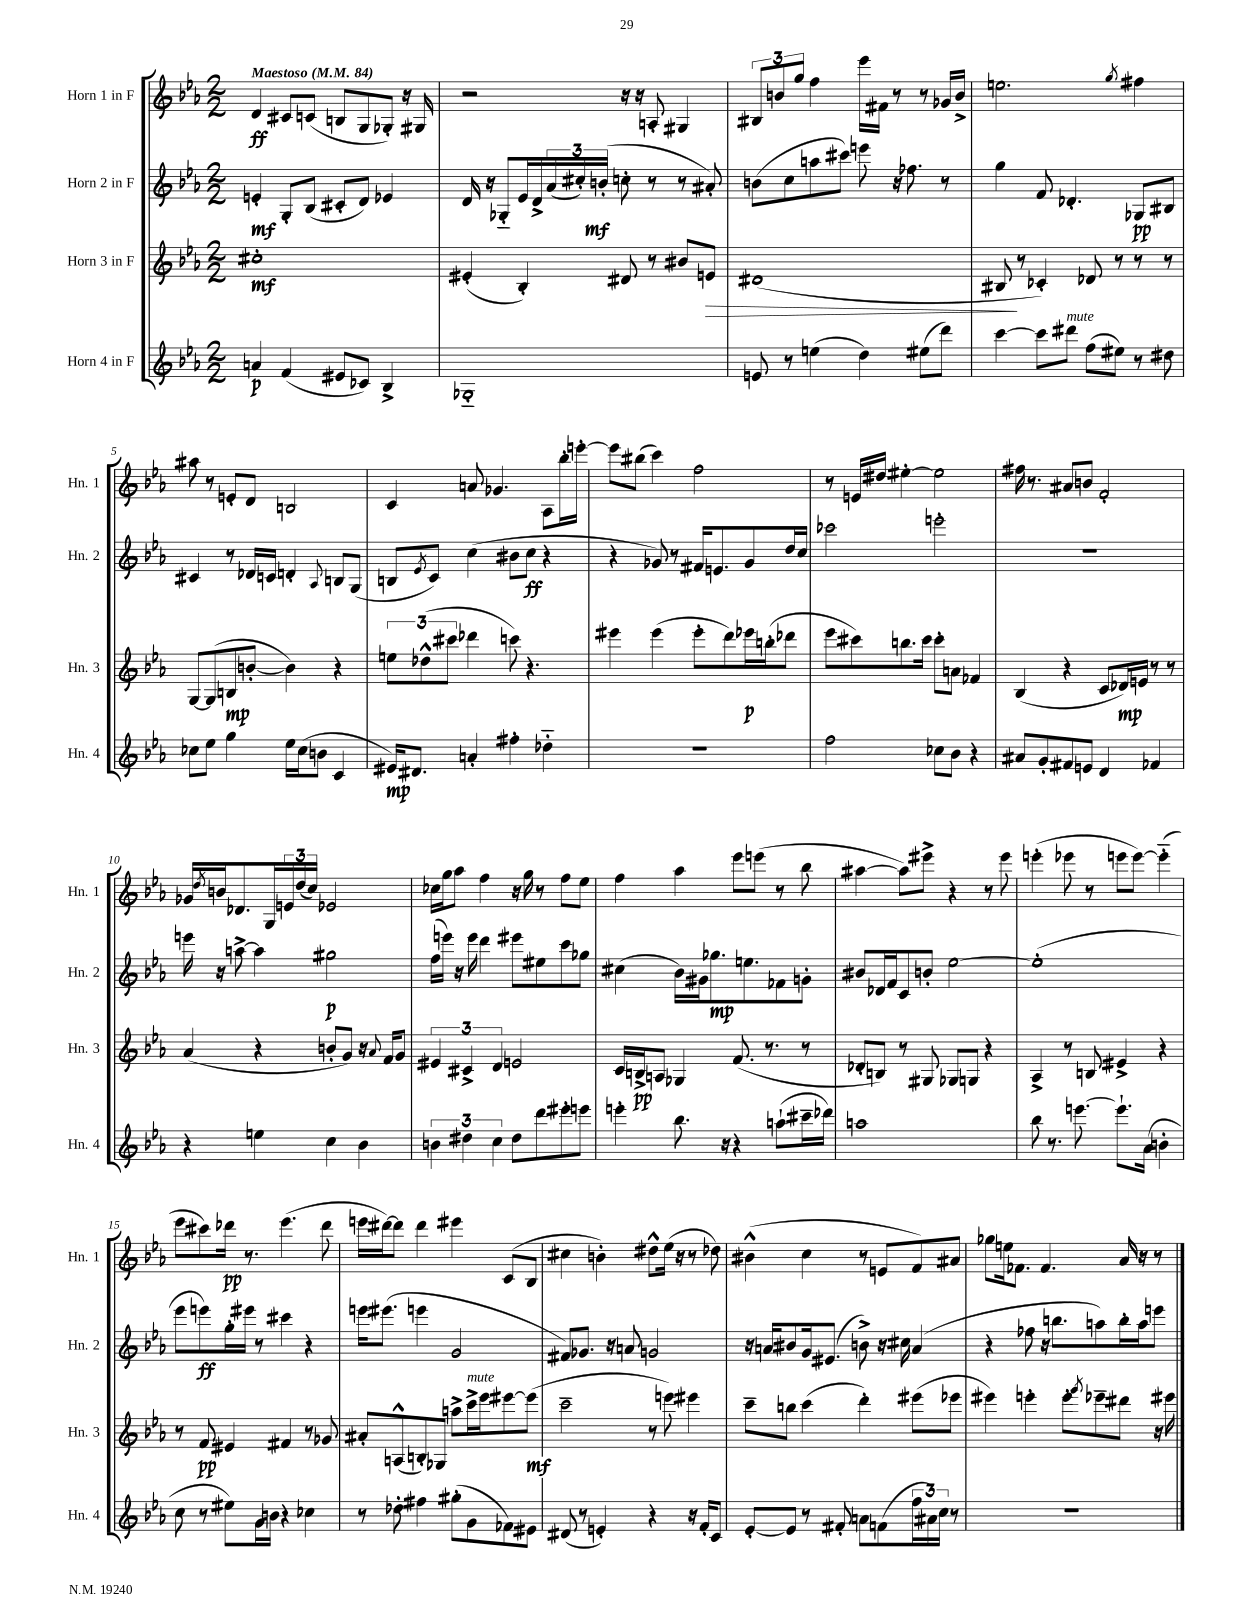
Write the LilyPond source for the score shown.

<<
\new StaffGroup <<
\new Staff = "s0" \with { instrumentName = "Horn 1 in F" shortInstrumentName = "Hn. 1" } {
    \clef treble \key ees \major \numericTimeSignature \time 2/2 \tempo "Maestoso" 4 = 84
    d'4\ff cis'8 c'8( b8 g8 ges8-.) r16 gis16 |
    r2 r16 r16 a8-. gis4 |
    \tuplet 3/2 { bis8 b'8 g''8 } f''4 ees'''16 fis'16 r8 r8 ges'16 b'16-> |
    e''2. \acciaccatura { g''8 } fis''4 |
    ais''8 r8 e'8-. d'8 b2 |
    c'4 a'8 ges'4. aes8 bes''16-. e'''16~-. |
    e'''8 bis''8( c'''4) f''2 |
    r8 e'16 dis''16 eis''4~-. eis''2 |
    fis''16 r8. ais'8 b'8 f'2-. |
    ges'16 \acciaccatura { d''8 } b'16 des'8. g16 \tuplet 3/2 { e'16 d''16( c''16) } ees'2 |
    ces''16 g''16 aes''8 f''4 r16 g''16 r8 f''8 ees''8 |
    f''4 aes''4 ees'''8 e'''8( r8 bes''8 |
    ais''4~ ais''8) eis'''8-> r4 r8 eis'''8 |
    e'''4-.( ees'''8 r8 e'''8 e'''8~) e'''4-_( |
    ees'''8 cis'''8) des'''16\pp r8. ees'''4.( des'''8 |
    e'''16 dis'''16~) dis'''8 dis'''4 eis'''4 c'8( bes8 |
    cis''4 b'4-.) dis''8-^ ees''16( r16 r8 des''8) |
    bis'4-^( c''4 r8 e'8 f'8) ais'8 |
    ges''8 e''16 fes'8. fes'4. aes'16 r16 r8 \bar "|." |
}
\new Staff = "s1" \with { instrumentName = "Horn 2 in F" shortInstrumentName = "Hn. 2" } {
    \clef treble \key ees \major \numericTimeSignature \time 2/2
    e'4-.\mf g8-. bes8( cis'8-. d'8) ees'4 |
    d'16 r16 ges8-_ ees'16 d'16-> \tuplet 3/2 { aes'16( cis''16-.) b'16-.\mf( } c''8-. r8 r8 ais'8-.) |
    b'8( c''8 a''8 cis'''8) e'''8 r16 fes''8. r8 |
    g''4 f'8 des'4.-. ges8\pp bis8 |
    cis'4 r8 des'16 c'16 d'4-. \appoggiatura { aes8 } b8 g8( |
    b8 \acciaccatura { ees'8 } c'8) c''4( bis'8 c''8\ff r4 |
    r4 ges'8) r8 fis'16 e'8. ges'8 d''16 c''16 |
    ces'''2 e'''2-. |
    R1 |
    e'''16 r16 a''8~-> a''4 gis''2\p |
    f''16( e'''16) r16 e'''16 d'''4 eis'''8 eis''8 c'''8 ges''8 |
    cis''4( bes'16) gis'16 ges''8.\mp e''8. fes'8 g'8-. |
    bis'8 des'16 f'16 c'8 b'8-. ees''2~ |
    ees''1-.( |
    ees'''8 e'''8\ff) g''16-. eis'''16 r8 cis'''4 r4 |
    e'''16 eis'''8.( e'''4 g'2 |
    fis'8) ges'8. r16 a'8 g'2 |
    r16 a'16 bis'8 g'16 eis'8.( b'8->) r16 cis''16 a'4( |
    r4 fes''8 r16 b''8. a''8) b''16-. a''16 e'''8 \bar "|." |
}
\new Staff = "s2" \with { instrumentName = "Horn 3 in F" shortInstrumentName = "Hn. 3" } {
    \clef treble \key ees \major \numericTimeSignature \time 2/2
    cis''1-.\mf |
    eis'4-.( bes4-.) dis'8 r8 bis'8 e'8\> |
    dis'1( |
    bis8\! r8 ces'4-.) des'8 r8 r8 r8 |
    g8~ g8( b8\mp b'8~-. b'4) r4 |
    \tuplet 3/2 { e''8 des''8-^( cis'''8 } des'''4 c'''8) r4. |
    eis'''4 eis'''4( eis'''8-. d'''8) ees'''16\p b''16-.( des'''8 |
    ees'''8 cis'''8) b''8. cis'''16 cis'''8-. a'8 fes'4 |
    bes4( r4 c'8 des'16\mp) e'16 r8 r8 |
    aes'4( r4 b'8-. g'8) r16 \appoggiatura { aes'8 } f'16 g'8 |
    \tuplet 3/2 { eis'4 cis'4-> d'4 } e'2 |
    c'16 b16->\pp a8 ges4 f'8.( r8. r8 |
    des'8-. b8) r8 gis8 ges8 g8 r4 |
    aes4-> r8 b8 eis'4-> r4 |
    r8 f'8\pp eis'4 fis'4 r8 ges'8 |
    ais'8-. a8-^( b8-.) ges8 a''8-> c'''16->^\markup { \italic "mute" } ees'''16 eis'''8~ eis'''8\mf( |
    c'''2-- r8 e'''8) eis'''4 |
    c'''8-- b''8 c'''4( d'''4-.) eis'''8( ees'''8 |
    eis'''4) e'''4-. e'''8-. \acciaccatura { g'''8 } ees'''8-- dis'''8 r16 eis'''16 \bar "|." |
}
\new Staff = "s3" \with { instrumentName = "Horn 4 in F" shortInstrumentName = "Hn. 4" } {
    \clef treble \key ees \major \numericTimeSignature \time 2/2
    a'4\p f'4( eis'8 ces'8) bes4-> |
    ges1-_ |
    e'8 r8 e''4( d''4) eis''8( d'''8) |
    c'''4~ c'''8 dis'''8^\markup { \italic "mute" } f''8( eis''8) r8 dis''8 |
    ces''8 ees''8 g''4 ees''16 ces''16( b'8 c'4 |
    eis'16\mp) dis'8. a'4-. fis''4-. des''4-_ |
    R1 |
    f''2 ces''8 bes'8 r4 |
    ais'8 g'8-. fis'8 e'8 d'4 fes'4 |
    r4 e''4 c''4 bes'4 |
    \tuplet 3/2 { b'4 dis''4 c''4 } dis''8 d'''8 eis'''8-. e'''8 |
    e'''4-. bes''8. r16 r4 a''8-!( cis'''16-- des'''16) |
    a''1 |
    bes''8 r8. e'''8.~ e'''8.-! aes'16( b'4-. |
    c''8 r8 eis''8) g'16 b'16 r4 ces''4 |
    r8 des''8-. fis''4 gis''8-.( g'8 fes'8) eis'8 |
    dis'8( r8 e'4-.) r4 r16 f'16-. c'8 |
    ees'8~-. ees'8 r8 fis'8-. a'8 f'8( \tuplet 3/2 { f''16 ais'16) c''16 } r8 |
    R1 \bar "|." |
}
>>
>>
